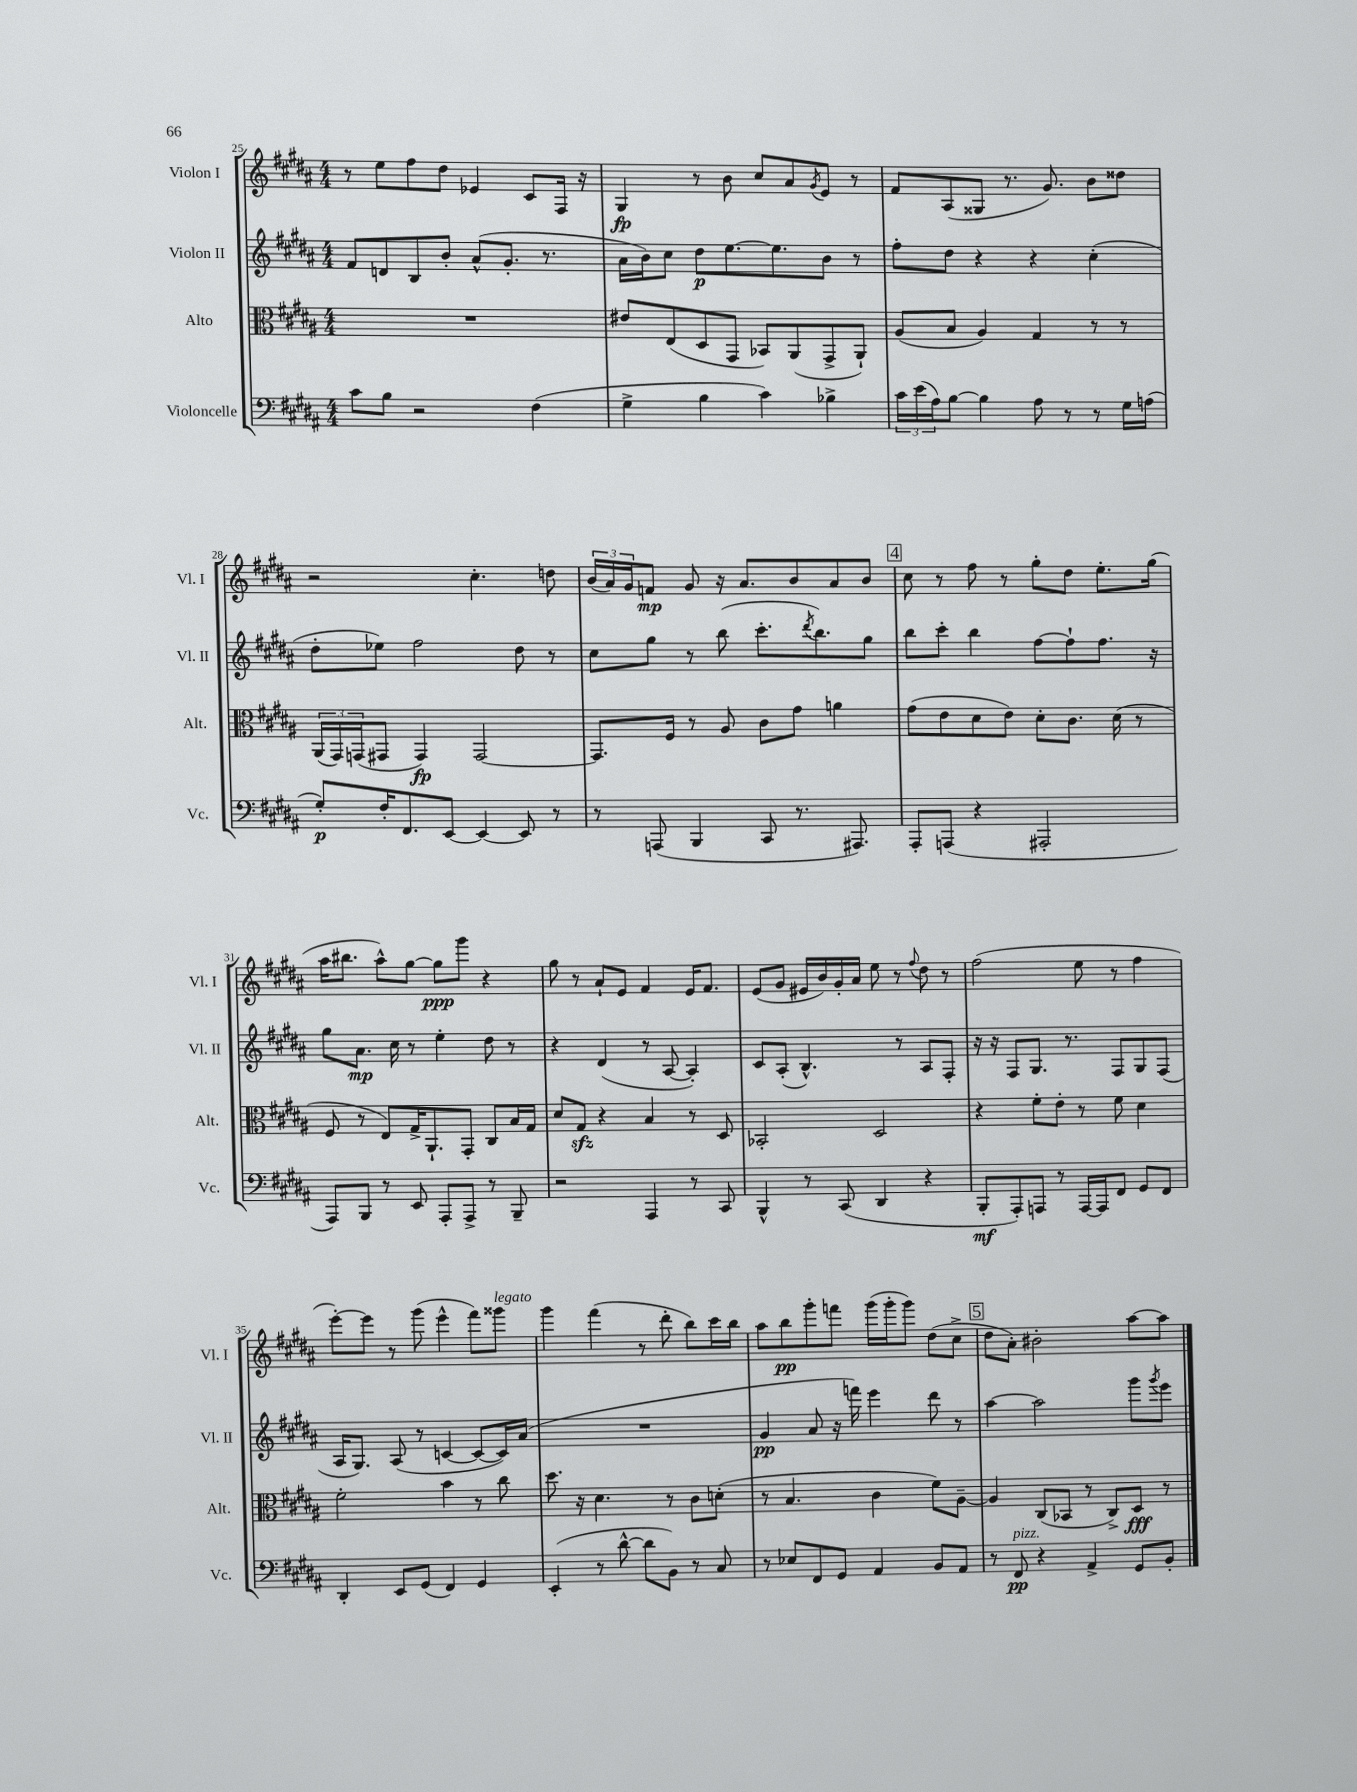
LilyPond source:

<<
\new StaffGroup <<
\new Staff = "s0" \with { instrumentName = "Violon I" shortInstrumentName = "Vl. I" } {
    \clef treble \key b \major \numericTimeSignature \time 4/4
    r8 e''8 fis''8 dis''8 ees'4 cis'8 fis16 r16 |
    gis4\fp r8 b'8 cis''8 ais'8 \acciaccatura { gis'8 } e'8 r8 |
    fis'8 ais8( gisis8 r8. gis'8.) b'8 disis''8 |
    r2 cis''4.-. d''8 |
    \tuplet 3/2 { b'16( ais'16) gis'16 } f'8\mp gis'8 r16 ais'8. b'8 ais'8 b'8 |
    \mark \markup { \box "4" } cis''8 r8 fis''8 r8 gis''8-. dis''8 e''8.-. gis''16( |
    ais''16 bis''8. ais''8-^) gis''8~ gis''8\ppp gis'''8 r4 |
    gis''8 r8 ais'8-! e'8 fis'4 e'16 fis'8. |
    e'8( gis'8 eis'16 b'16) gis'16-. ais'16 e''8 r8 \appoggiatura { fis''8 } dis''8 r8 |
    fis''2( e''8 r8 fis''4 |
    e'''8~-.) e'''8 r8 gis'''8( e'''4-^ fis'''8) gisis'''8^\markup { \italic "legato" } |
    gis'''4 fis'''4( r8 dis'''8-. b''8) cis'''16 b''16 |
    ais''8 b''8\pp gis'''8-. f'''8 gis'''16( gis'''16-. gis'''8) dis''8( cis''8-> |
    \mark \markup { \box "5" } dis''8 ais'8-.) bis'2-. ais''8~ ais''8 \bar "|." |
}
\new Staff = "s1" \with { instrumentName = "Violon II" shortInstrumentName = "Vl. II" } {
    \clef treble \key b \major \numericTimeSignature \time 4/4
    fis'8 d'8 b8 b'8-. ais'8-^( gis'8.-. r8. |
    ais'16 b'16) cis''8 dis''8\p e''8.~ e''8. b'8 r8 |
    fis''8-. dis''8 r4 r4 cis''4-.( |
    dis''8-. ees''8) fis''2 dis''8 r8 |
    cis''8 gis''8 r8 b''8( cis'''8.-. \acciaccatura { dis'''8 } b''8.) gis''8 |
    \mark \markup { \box "4" } b''8 cis'''8-. b''4 fis''8~ fis''8-! fis''8. r16 |
    gis''8 ais'8.\mp cis''16 r8 e''4-. dis''8 r8 |
    r4 dis'4( r8 ais8~ ais4-.) |
    cis'8 ais8-.( b4.-^) r8 ais8 fis8-. |
    r16 r16 fis8 gis8. r8. fis8 gis8 fis8( |
    ais16 gis8.) ais8( r8 c'4~ c'8~ c'16) ais'16( |
    R1 |
    gis'4\pp ais'8 r16 f'''16) e'''4 dis'''8 r8 |
    \mark \markup { \box "5" } ais''4~ ais''2 gis'''8 \acciaccatura { gis'''8 } e'''8 \bar "|." |
}
\new Staff = "s2" \with { instrumentName = "Alto" shortInstrumentName = "Alt." } {
    \clef alto \key b \major \numericTimeSignature \time 4/4
    R1 |
    eis'8 e8( dis8 gis,8 bes,8) ais,8( gis,8-> ais,8-!) |
    ais8( b8 ais4) gis4 r8 r8 |
    \tuplet 3/2 { ais,16( gis,16) g,16( } gis,8 gis,4\fp) gis,2~ |
    gis,8. fis16 r8 ais8 cis'8 gis'8 a'4 |
    \mark \markup { \box "4" } gis'8( e'8 dis'8 e'8) dis'8-. cis'8. dis'16( r8 |
    fis8 r8 e8) gis16-> ais,8.-! gis,8-. cis8 b16 gis16 |
    dis'8 gis8\sfz r4 b4 r8 dis8 |
    bes,2-. dis2 |
    r4 fis'8-. e'8-. r8 fis'8 dis'4 |
    fis'2-. b'4 r8 cis''8 |
    dis''8. r16 dis'4. r8 cis'8 d'8-.( |
    r8 b4. cis'4 fis'8) ais8~-- |
    \mark \markup { \box "5" } ais4 cis8( bes,8 r8 cis8->) dis8\fff r8 \bar "|." |
}
\new Staff = "s3" \with { instrumentName = "Violoncelle" shortInstrumentName = "Vc." } {
    \clef bass \key b \major \numericTimeSignature \time 4/4
    cis'8 b8 r2 fis4( |
    gis4-> b4 cis'4) bes4-> |
    \tuplet 3/2 { cis'16 e'16( ais16) } b8~ b4 ais8 r8 r8 gis16 a16( |
    gis8-.\p) fis16-. fis,8. e,8~ e,4~ e,8 r8 |
    r8 a,,8( b,,4 cis,8 r8. ais,,8.) |
    \mark \markup { \box "4" } ais,,8-. a,,8( r4 ais,,2-. |
    ais,,8) b,,8 r8 e,8 ais,,8-. ais,,8-> r8 b,,8-- |
    r2 ais,,4 r8 cis,8 |
    b,,4-^ r8 cis,8( dis,4 r4 |
    b,,8-.\mf ais,,8-.) a,,8 r8 a,,16~ a,,16 fis,8 gis,8 fis,8 |
    dis,4-. e,8 gis,8( fis,4) gis,4 |
    e,4-.( r8 dis'8~-^ dis'8 b,8) r8 cis8 |
    r8 ees8 fis,8 gis,8 ais,4 b,8 ais,8 |
    \mark \markup { \box "5" } r8 fis,8\pp^\markup { \italic "pizz." } r4 ais,4-> gis,8 b,8-. \bar "|." |
}
>>
>>
\layout { \context { \Score currentBarNumber = #25 } }
